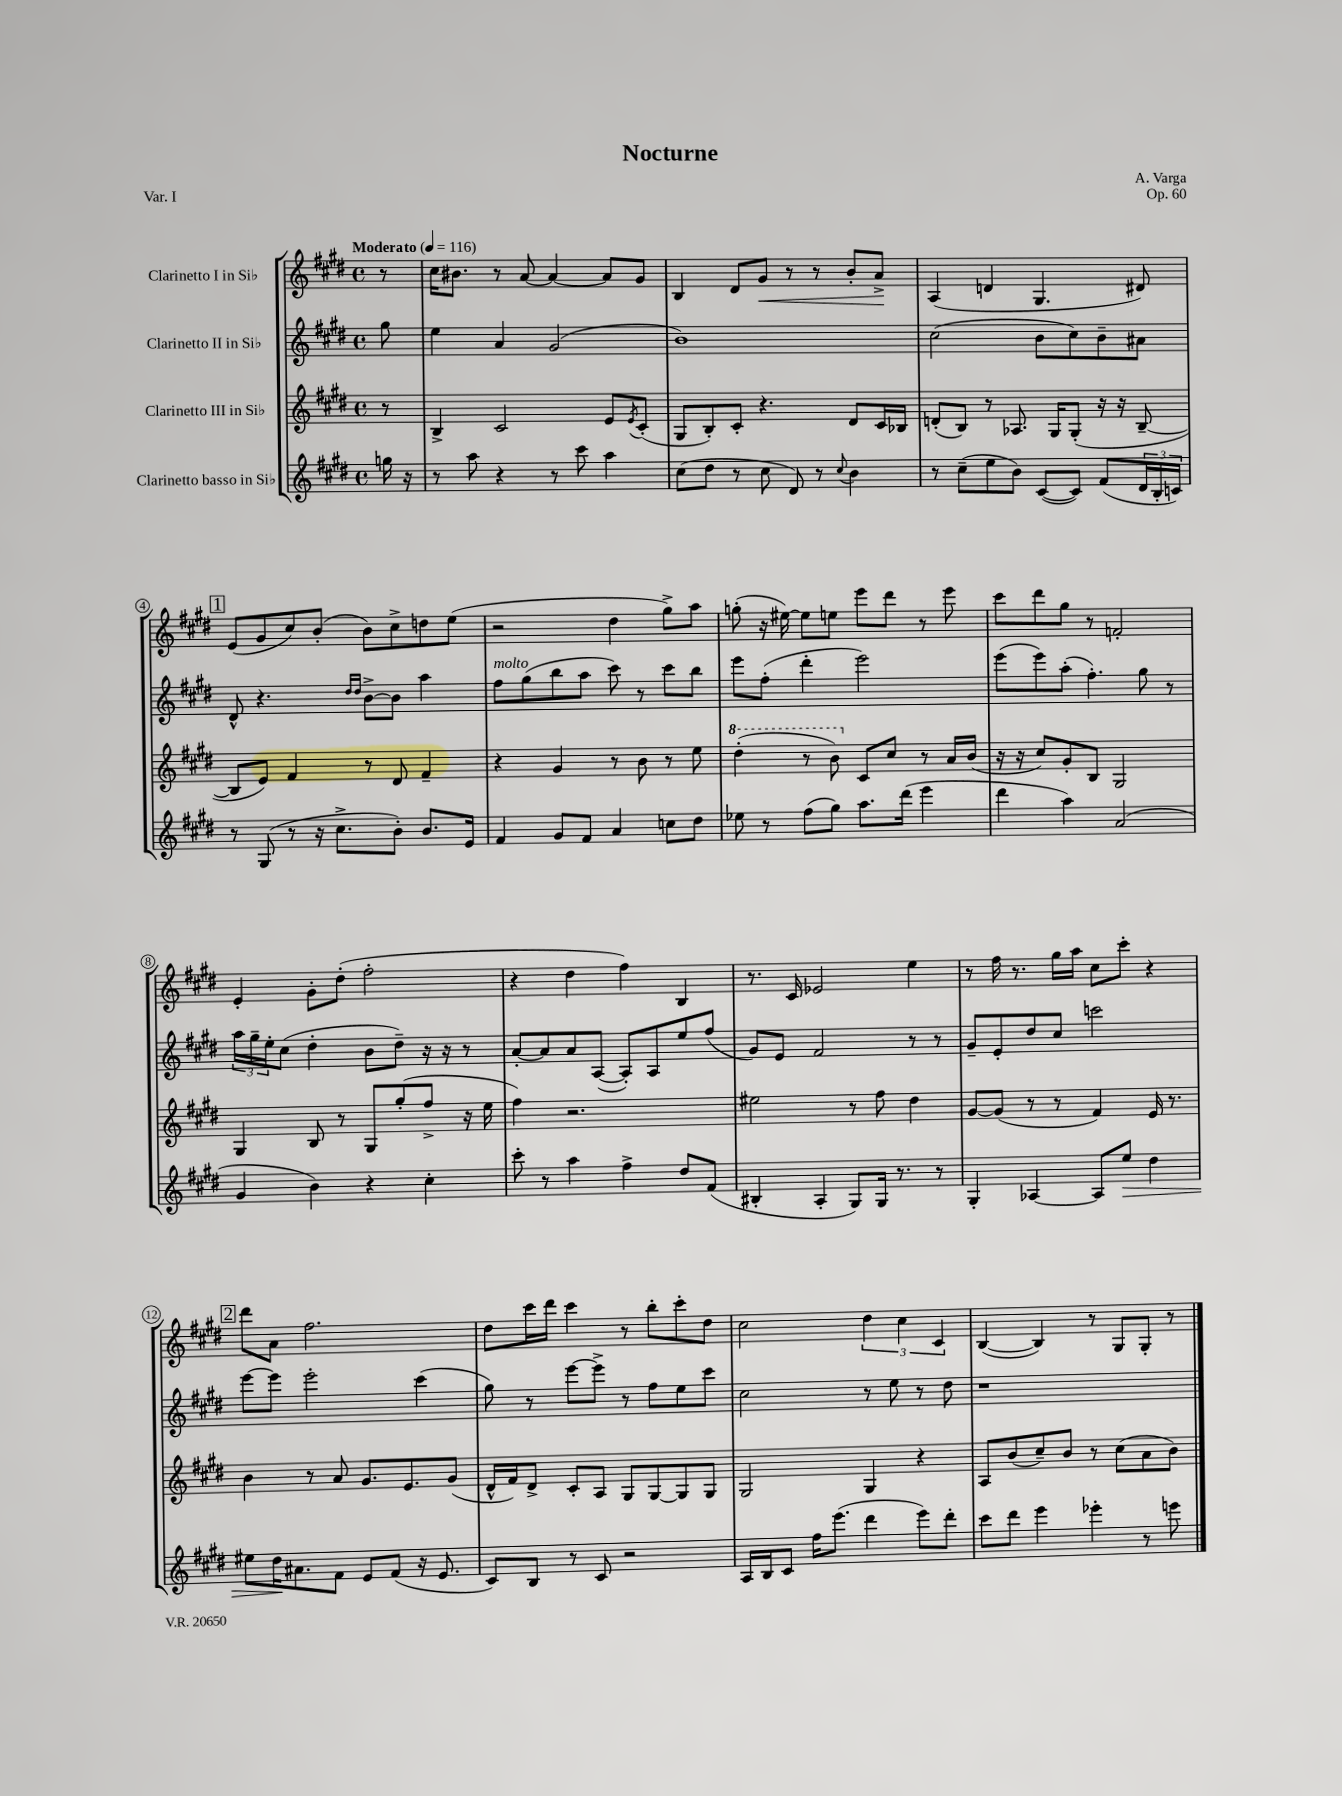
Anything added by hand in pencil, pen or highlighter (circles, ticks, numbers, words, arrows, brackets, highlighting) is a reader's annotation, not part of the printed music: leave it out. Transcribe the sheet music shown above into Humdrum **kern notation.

**kern	**dynam	**kern	**kern	**kern	**dynam
*part4	*part4	*part3	*part2	*part1	*part1
*staff4	*staff4	*staff3	*staff2	*staff1	*staff1
*I"Clarinetto basso in Si♭	*	*I"Clarinetto III in Si♭	*I"Clarinetto II in Si♭	*I"Clarinetto I in Si♭	*
*clefG2	*	*clefG2	*clefG2	*clefG2	*
*k[f#c#g#d#]	*	*k[f#c#g#d#]	*k[f#c#g#d#]	*k[f#c#g#d#]	*
*M4/4	*	*M4/4	*M4/4	*M4/4	*
*met(c)	*	*met(c)	*met(c)	*met(c)	*
*MM116	*	*MM116	*MM116	*MM116	*
=	=	=	=	=	=
!	!	!	!	!LO:TX:a:B:t=Moderato	!
16ggn\	.	8r	8gg#\	8r	.
16r	.	.	.	.	.
=1	=1	=1	=1	=1	=1
8r	.	4B^/	4ee\	16cc#\KL	.
.	.	.	.	8.b#X\J	.
8aa\	.	.	.	.	.
4r	.	2c#/	4a/	8r	.
.	.	.	.	[8a/	.
8r	.	.	(2g#/	4a/_	.
8ccc#\	.	.	.	.	.
4aa\	.	8e/L	.	8a/L]	.
.	.	8qe/	.	.	.
.	.	(8c#'/J	.	8g#/J	.
=2	=2	=2	=2	=2	=2
(8cc#\L	.	8G#/L	1b)	4B/	.
8dd#\J	.	8B'/)	.	.	.
8r	.	8c#'/J	.	8d#/L	.
!	!	!	!	!	!LO:HP:b
8cc#\	.	4.r	.	8g#/J	<
8d#/)	.	.	.	8r	.
8r	.	.	.	8r	.
8qqcc#/	.	.	.	.	.
4b\	.	8d#/L	.	8b'/L	.
.	.	16c#/L	.	8a^/J	.
.	.	16B-X/JJ	.	.	.
.	.	.	.	.	[
=3	=3	=3	=3	=3	=3
8r	.	(8dn'/L	(2cc#\	(4A/	.
(8cc#~\L	.	8B/J)	.	.	.
8ee\	.	8r	.	4dn/	.
8b\J)	.	8.A-X/	.	.	.
([8c#/L	.	.	8b\L	4.G#/	.
.	.	16G#/KL	.	.	.
8c#/J])	.	(8G#'/J	8cc#\)	.	.
(8f#/L	.	16r	8b~\	.	.
.	.	16r	.	.	.
24d#/L	.	[8B~/	8a#X\J	8d#X/)	.
24B'/	.	.	.	.	.
24cn/JJ)	.	.	.	.	.
!!LO:LB:g=z
!!LO:REH:place=s1:t=1
=4	=4	=4	=4	=4	=4
8r	.	8B/L]	8d#^^/	(8e/L	.
(8G#/	.	8e/J)	4.r	8g#/	.
8r	.	4f#/	.	8cc#/)	.
16r	.	.	.	(8b'/J	.
8.cc#^\L	.	.	.	.	.
.	.	.	16qqdd#/LL	.	.
.	.	.	16qqdd#/JJ	.	.
.	.	8r	[8b^\L	8b\L)	.
8b'\J)	.	8d#/	8b\J]	8cc#^\	.
8.b/L	.	4f#~/	4aa\	8ddn\	.
.	.	.	.	(8ee\J	.
16e/Jk	.	.	.	.	.
=5	=5	=5	=5	=5	=5
!	!	!	!LO:TX:a:i:t=molto	!	!
4f#/	.	4r	8ff#\L	2r	.
.	.	.	(8gg#\	.	.
8g#/L	.	4g#/	8bb\	.	.
8f#/J	.	.	8aa\J	.	.
4a/	.	8r	8ccc#\)	4dd#\	.
.	.	8b\	8r	.	.
8ccn\L	.	8r	8ccc#\L	8gg#^\L)	.
8dd#\J	.	8ee\	8bb\J	8aa\J	.
=6	=6	=6	=6	=6	=6
*	*	*8va	*	*	*
8ee-X\	.	(4ddd#'\	8eee\L	(8ggn'\	.
8r	.	.	(8ff#'\J	16r	.
.	.	.	.	[16ee#X\)	.
(8ff#\L	.	8r	4ddd#'\	8ee#\L]	.
8gg#\J)	.	8bb\)	.	8een\J	.
*	*	*X8va	*	*	*
8.aa\L	.	8c#/L	2eee\)	8eee\L	.
.	.	8cc#/J	.	8ddd#\J	.
(16ddd#\Jk	.	.	.	.	.
4eee\	.	8r	.	8r	.
.	.	16a/LL	.	8eee\	.
.	.	(16b/JJ	.	.	.
=7	=7	=7	=7	=7	=7
4ddd#\	.	16r	(8eee\L	8ccc#\L	.
.	.	16r	.	.	.
.	.	8cc#/L)	8eee\)	8ddd#\	.
4aa\)	.	8g#'/	(8aa'\J	8gg#\J	.
.	.	8B/J	4.ff#'\)	8r	.
(2a/	.	2G#/	.	2fn'/	.
.	.	.	8gg#\	.	.
.	.	.	8r	.	.
!!LO:LB:g=z
=8	=8	=8	=8	=8	=8
4g#/	.	4G#/	24aa\LL	4e'/	.
.	.	.	24gg#~\	.	.
.	.	.	24ee'\J	.	.
.	.	.	(8cc#\J	.	.
4b\)	.	8B/	4dd#'\	8g#'\L	.
.	.	8r	.	(8dd#'\J	.
4r	.	8G#/L	8b\L	2ff#'\	.
.	.	(8gg#'/	8dd#~\J)	.	.
4cc#'\	.	8ff#^/J	16r	.	.
.	.	.	16r	.	.
.	.	16r	8r	.	.
.	.	16ee\	.	.	.
=9	=9	=9	=9	=9	=9
8ccc#'\	.	4ff#\)	[8a'/L	4r	.
8r	.	.	8a/]	.	.
4aa\	.	2.r	8a/	4dd#\	.
.	.	.	([8A/J	.	.
4ff#^\	.	.	8A'/L])	4ff#\)	.
.	.	.	8A/	.	.
8dd#/L	.	.	8ee/	4B/	.
(8f#/J	.	.	(8ff#/J	.	.
=10	=10	=10	=10	=10	=10
4B#X'/	.	2ee#X\	8g#/L)	8.r	.
.	.	.	8e/J	.	.
.	.	.	.	16c#/	.
4A'/	.	.	2f#/	2e-X/	.
8G#/L)	.	8r	.	.	.
16G#/Jk	.	8ff#\	.	.	.
8.r	.	.	.	.	.
.	.	4dd#\	8r	4ee\	.
8r	.	.	8r	.	.
=11	=11	=11	=11	=11	=11
4G#'/	.	[8g#/L	8g#~/L	8r	.
.	.	(8g#/J]	8e'/	16ff#\	.
.	.	.	.	8.r	.
[4A-X/	.	8r	8dd#/	.	.
.	.	8r	8cc#/J	16gg#\LL	.
.	.	.	.	16aa\JJ	.
8A-/L]	.	4f#/)	2cccn\	8cc#\L	.
!	!LO:HP:b	!	!	!	!
8ee/J	>	.	.	8ccc#'\J	.
4dd#\	.	16e/	.	4r	.
.	.	8.r	.	.	.
!!LO:LB:g=z
!!LO:REH:place=s1:t=2
=12	=12	=12	=12	=12	=12
8ee#X\L	.	4b\	[8eee\L	8ddd#\L	.
16dd#\K	.	.	8eee\J]	8a\J	.
8.a#X\	]	.	.	.	.
.	.	8r	2eee'\	2.ff#\	.
8f#\J	.	8a/	.	.	.
8e/L	.	8.g#/L	.	.	.
(8f#/J	.	.	.	.	.
.	.	8.e/	.	.	.
16r	.	.	(4ccc#\	.	.
8.e/	.	.	.	.	.
.	.	(8g#/J	.	.	.
=13	=13	=13	=13	=13	=13
8c#/L)	.	16d#^^/LL	8gg#\)	8dd#\L	.
.	.	16f#/J)	.	.	.
8B/J	.	8d#^/J	8r	16ccc#\L	.
.	.	.	.	16ddd#\JJ	.
8r	.	8c#'/L	[8eee\L	4ccc#\	.
8c#/	.	8A/J	8eee^\J]	.	.
2r	.	8G#/L	8r	8r	.
.	.	[8G#/	8ff#\L	8bb'\L	.
.	.	8G#/]	8ee\	8ccc#'\	.
.	.	8G#/J	8ccc#\J	8dd#\J	.
=14	=14	=14	=14	=14	=14
16A/LL	.	2G#/	2cc#\	2cc#\	.
16B/J	.	.	.	.	.
8c#/J	.	.	.	.	.
16ff#\KL	.	.	.	.	.
(8.eee\J	.	.	.	.	.
4ddd#\	.	4G#/	8r	6dd#\	.
.	.	.	8ee\	.	.
.	.	.	.	6cc#\	.
8eee\L)	.	4r	8r	.	.
.	.	.	.	6c#/	.
8ddd#'\J	.	.	8dd#\	.	.
=15	=15	=15	=15	=15	=15
8ccc#\L	.	8A/L	1r	([4B/	.
8ddd#\J	.	(8b/	.	.	.
4eee\	.	8cc#~/)	.	4B/])	.
.	.	8b/J	.	.	.
4eee-X'\	.	8r	.	8r	.
.	.	(8cc#\L	.	8G#/L	.
8r	.	8a\	.	8G#'/J	.
8eeen\	.	8b\J)	.	8r	.
==	==	==	==	==	==
*-	*-	*-	*-	*-	*-
